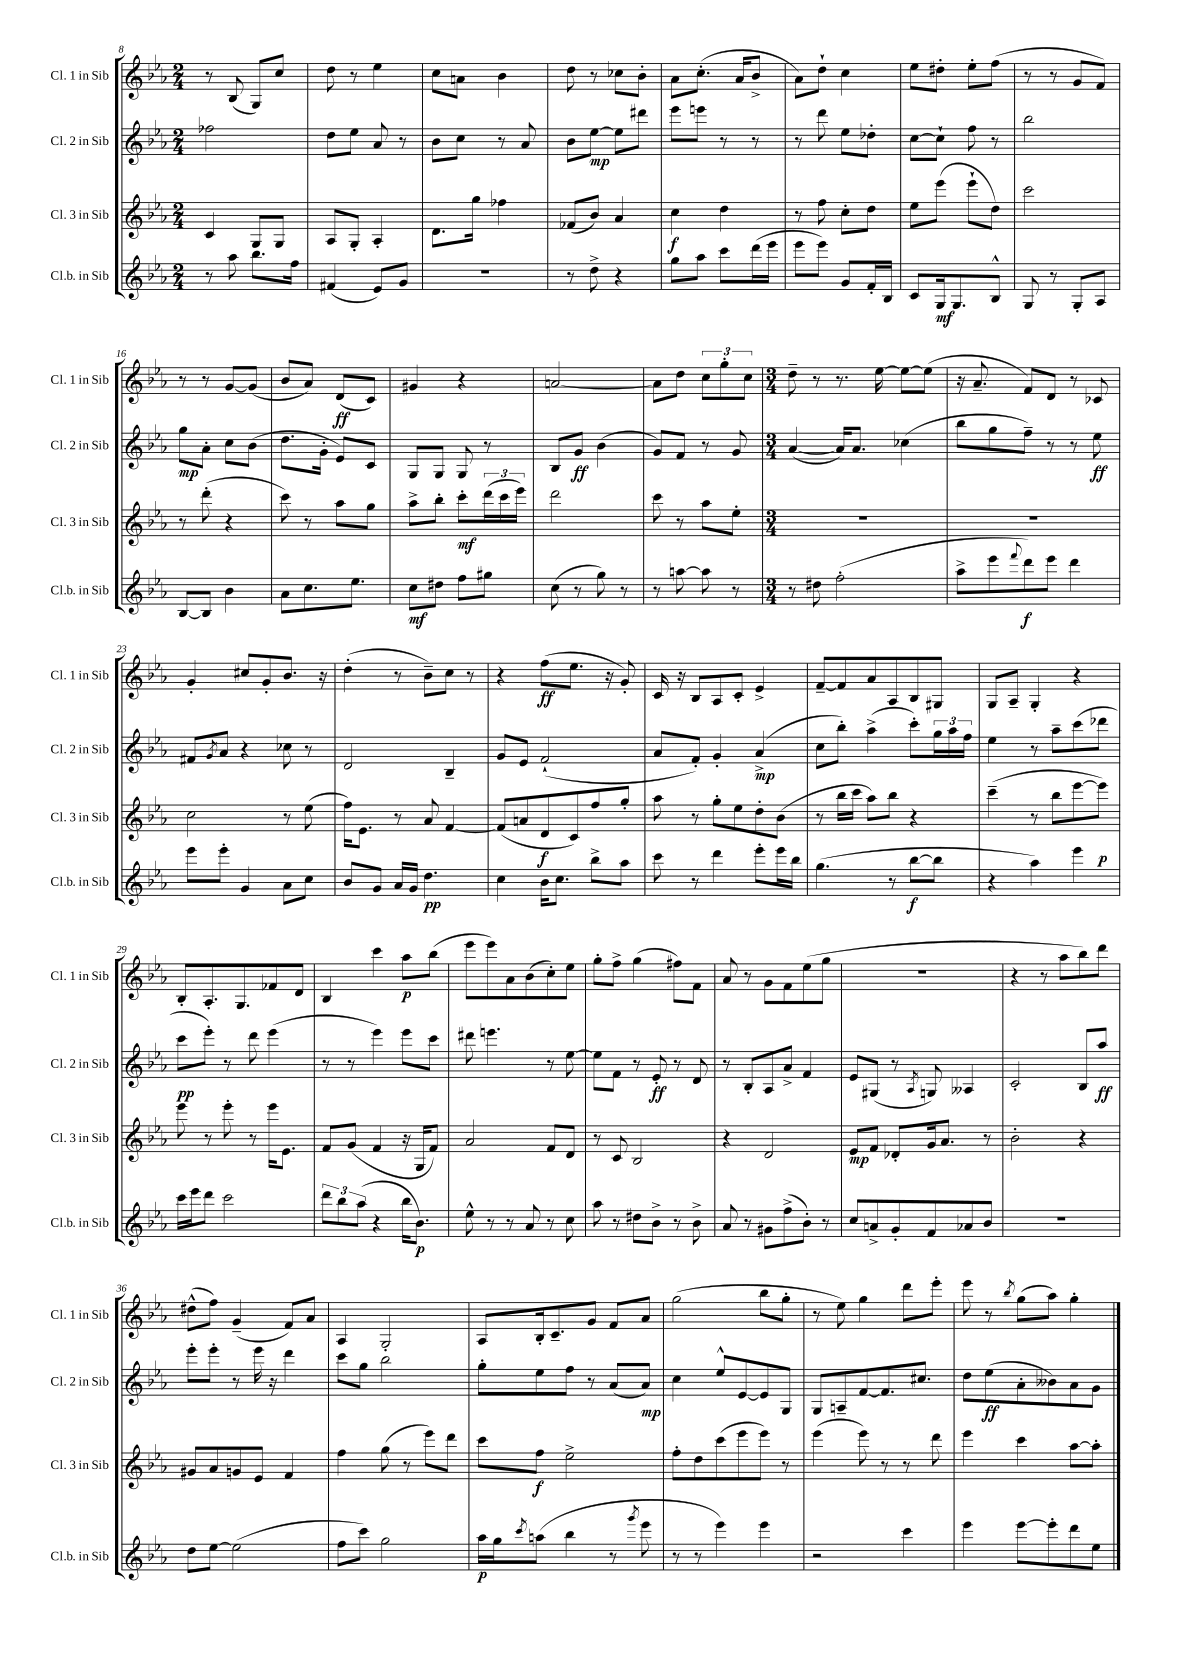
<<
\new StaffGroup <<
\new Staff = "s0" \with { instrumentName = "Cl. 1 in Sib" shortInstrumentName = "Cl. 1 in Sib" } {
    \clef treble \key ees \major \numericTimeSignature \time 2/4
    r8 bes8( g8) c''8 |
    d''8 r8 ees''4 |
    c''8 a'8 bes'4 |
    d''8 r8 ces''8 bes'8-. |
    aes'8 c''8.-.( aes'16 bes'8-> |
    aes'8) d''8-! c''4 |
    ees''8 dis''8-. ees''8-. f''8( |
    r8 r8 g'8 f'8) |
    r8 r8 g'8~ g'8( |
    bes'8 aes'8) d'8\ff( c'8) |
    gis'4 r4 |
    a'2~ |
    a'8 d''8 \tuplet 3/2 { c''8 g''8-. c''8 } |
    \numericTimeSignature \time 3/4 d''8-- r8 r8. ees''16~ ees''8~ ees''8( |
    r16 aes'8.-- f'8) d'8 r8 ces'8 |
    g'4-. cis''8 g'8-. bes'8. r16 |
    d''4-.( r8 bes'8--) c''8 r8 |
    r4 f''8\ff( ees''8. r16 g'8-.) |
    c'16 r16 bes8 aes8 c'8-. ees'4-> |
    f'8~-- f'8 aes'8 aes8 bes8 gis8 |
    g8 aes8-- g4-. r4 |
    bes8-. aes8.-. g8. fes'8 d'8 |
    bes4 c'''4 aes''8\p bes''8( |
    ees'''8 ees'''8) aes'8 bes'8( c''8-.) ees''8 |
    g''8-. f''8-> g''4( fis''8) f'8 |
    aes'8 r8 g'8 f'8 ees''8( g''8 |
    R2. |
    r4 r8 aes''8 bes''8) d'''8 |
    dis''8-^( f''8) g'4--( f'8) aes'8 |
    aes4 g2-. |
    aes8 bes16-. c'8.-- g'8 f'8 aes'8 |
    g''2( bes''8 g''8-. |
    r8 ees''8) g''4 d'''8 ees'''8-. |
    ees'''8 r8 \acciaccatura { bes''8 } g''8( aes''8) g''4-. \bar "|." |
}
\new Staff = "s1" \with { instrumentName = "Cl. 2 in Sib" shortInstrumentName = "Cl. 2 in Sib" } {
    \clef treble \key ees \major \numericTimeSignature \time 2/4
    fes''2 |
    d''8 ees''8 aes'8 r8 |
    bes'8 c''8 r8 aes'8 |
    bes'8 ees''8~\mp ees''8 dis'''8 |
    ees'''8 e'''8 r8 r8 |
    r8 d'''8 ees''8 des''8-. |
    c''8~ c''8-! f''8 r8 |
    bes''2 |
    g''8\mp aes'8-. c''8 bes'8( |
    d''8. g'16-. ees'8) c'8 |
    g8 g8 g8 r8 |
    bes8 g'8\ff bes'4( |
    g'8) f'8 r8 g'8 |
    \numericTimeSignature \time 3/4 aes'4~( aes'16) aes'8. ces''4( |
    bes''8 g''8 f''8--) r8 r8 ees''8\ff |
    fis'8 \acciaccatura { g'8 } aes'8 r4 ces''8 r8 |
    d'2 bes4-- |
    g'8 ees'8 f'2-!( |
    aes'8 f'8-.) g'4-. aes'4->\mp( |
    c''8 bes''8-.) aes''4->( c'''8-.) \tuplet 3/2 { g''16 aes''16 f''16 } |
    ees''4 r8 aes''8-- c'''8( des'''8 |
    c'''8\pp ees'''8-.) r8 d'''8 ees'''4( |
    r8 r8 ees'''4) ees'''8 c'''8 |
    dis'''8 e'''4. r8 ees''8~ |
    ees''8 f'8 r8 ees'8-.\ff r8 d'8 |
    r8 bes8-. aes8 aes'8-> f'4 |
    ees'8 gis8( r8 \acciaccatura { aes8 } g8) aeses4 |
    c'2-. bes8 aes''8\ff |
    ees'''8-. ees'''8-. r8 ees'''16 r16 d'''4 |
    c'''8 g''8 bes''2 |
    g''8-. ees''8 f''8 r8 aes'8( aes'8\mp) |
    c''4 ees''8-^ ees'8~ ees'8 g8 |
    g8 a8-- f'8~ f'8. cis''8. |
    d''8 ees''8\ff( aes'8-. beses'8) aes'8 g'8 \bar "|." |
}
\new Staff = "s2" \with { instrumentName = "Cl. 3 in Sib" shortInstrumentName = "Cl. 3 in Sib" } {
    \clef treble \key ees \major \numericTimeSignature \time 2/4
    c'4 g8 g8 |
    aes8 g8-. aes4-. |
    d'8. g''16 fes''4 |
    fes'8( bes'8) aes'4 |
    c''4\f d''4 |
    r8 f''8 c''8-. d''8 |
    ees''8 ees'''8( ees'''8-! d''8) |
    c'''2 |
    r8 d'''8-.( r4 |
    c'''8) r8 aes''8 g''8 |
    aes''8-> bes''8-. c'''8-.\mf \tuplet 3/2 { d'''16( c'''16 ees'''16) } |
    d'''2 |
    c'''8 r8 aes''8 ees''8-. |
    \numericTimeSignature \time 3/4 R2. |
    R2. |
    c''2 r8 ees''8( |
    f''16) ees'8. r8 aes'8 f'4~ |
    f'8( a'8 d'8\f c'8) f''8 g''8-. |
    aes''8 r8 g''8-. ees''8 d''8-. bes'8( |
    r8 bes''16 c'''16 aes''8) bes''8 r4 |
    c'''4--( r8 bes''8 ees'''8~ ees'''8\p) |
    ees'''8 r8 ees'''8-. r8 ees'''16 ees'8. |
    f'8 g'8( f'4 r16 g16 f'8) |
    aes'2 f'8 d'8 |
    r8 c'8 bes2 |
    r4 d'2 |
    ees'8\mp f'8 des'8-. g'16 aes'8. r8 |
    bes'2-. r4 |
    gis'8 aes'8 g'8 ees'8 f'4 |
    f''4 g''8( r8 ees'''8) d'''8 |
    c'''8 f''8\f ees''2-> |
    f''8-. d''8 c'''8( ees'''8 ees'''8) r8 |
    ees'''4( ees'''8) r8 r8 d'''8 |
    ees'''4 c'''4 aes''8~ aes''8-. \bar "|." |
}
\new Staff = "s3" \with { instrumentName = "Cl.b. in Sib" shortInstrumentName = "Cl.b. in Sib" } {
    \clef treble \key ees \major \numericTimeSignature \time 2/4
    r8 aes''8 bes''8. f''16 |
    fis'4( ees'8) g'8 |
    R2 |
    r8 d''8-> r4 |
    g''8 aes''8 c'''8 d'''16( ees'''16 |
    ees'''8 ees'''8) g'8 f'16-. bes16 |
    c'8 g16\mf g8. bes8-^ |
    g8 r8 g8-. aes8 |
    bes8~ bes8 bes'4 |
    aes'8 c''8. ees''8. |
    c''8\mf dis''8 f''8 gis''8 |
    c''8( r8 g''8) r8 |
    r8 a''8~ a''8 r8 |
    \numericTimeSignature \time 3/4 r8 dis''8 f''2-.( |
    aes''8-> ees'''8 \appoggiatura { f'''8 } d'''8\f) ees'''8 d'''4 |
    ees'''8 ees'''8-. g'4 aes'8 c''8 |
    bes'8 g'8 aes'16 g'16 d''4.\pp |
    c''4 bes'16 c''8. bes''8-> aes''8 |
    c'''8 r8 d'''4 ees'''8-. ees'''16 bes''16 |
    g''4.( r8 bes''8~\f bes''8 |
    r4 aes''4) ees'''4 |
    c'''16 ees'''16 d'''8 c'''2 |
    \tuplet 3/2 { d'''8 bes''8 aes''8( } r4 bes''16 bes'8.\p) |
    ees''8-^ r8 r8 aes'8 r8 c''8 |
    aes''8 r8 dis''8 bes'8-> r8 bes'8-> |
    aes'8 r8 gis'8 f''8->( bes'8-.) r8 |
    c''8 a'8-> g'8-. f'8 aes'8 bes'8 |
    R2. |
    d''8 ees''8~ ees''2( |
    f''8 c'''8) g''2 |
    aes''16\p g''16 \acciaccatura { c'''8 } a''8( bes''4 r8 \acciaccatura { g'''8 } ees'''8 |
    r8 r8 ees'''4) ees'''4 |
    r2 c'''4 |
    ees'''4 ees'''8~ ees'''8-. d'''8 ees''8 \bar "|." |
}
>>
>>
\layout { \context { \Score currentBarNumber = #8 } }
